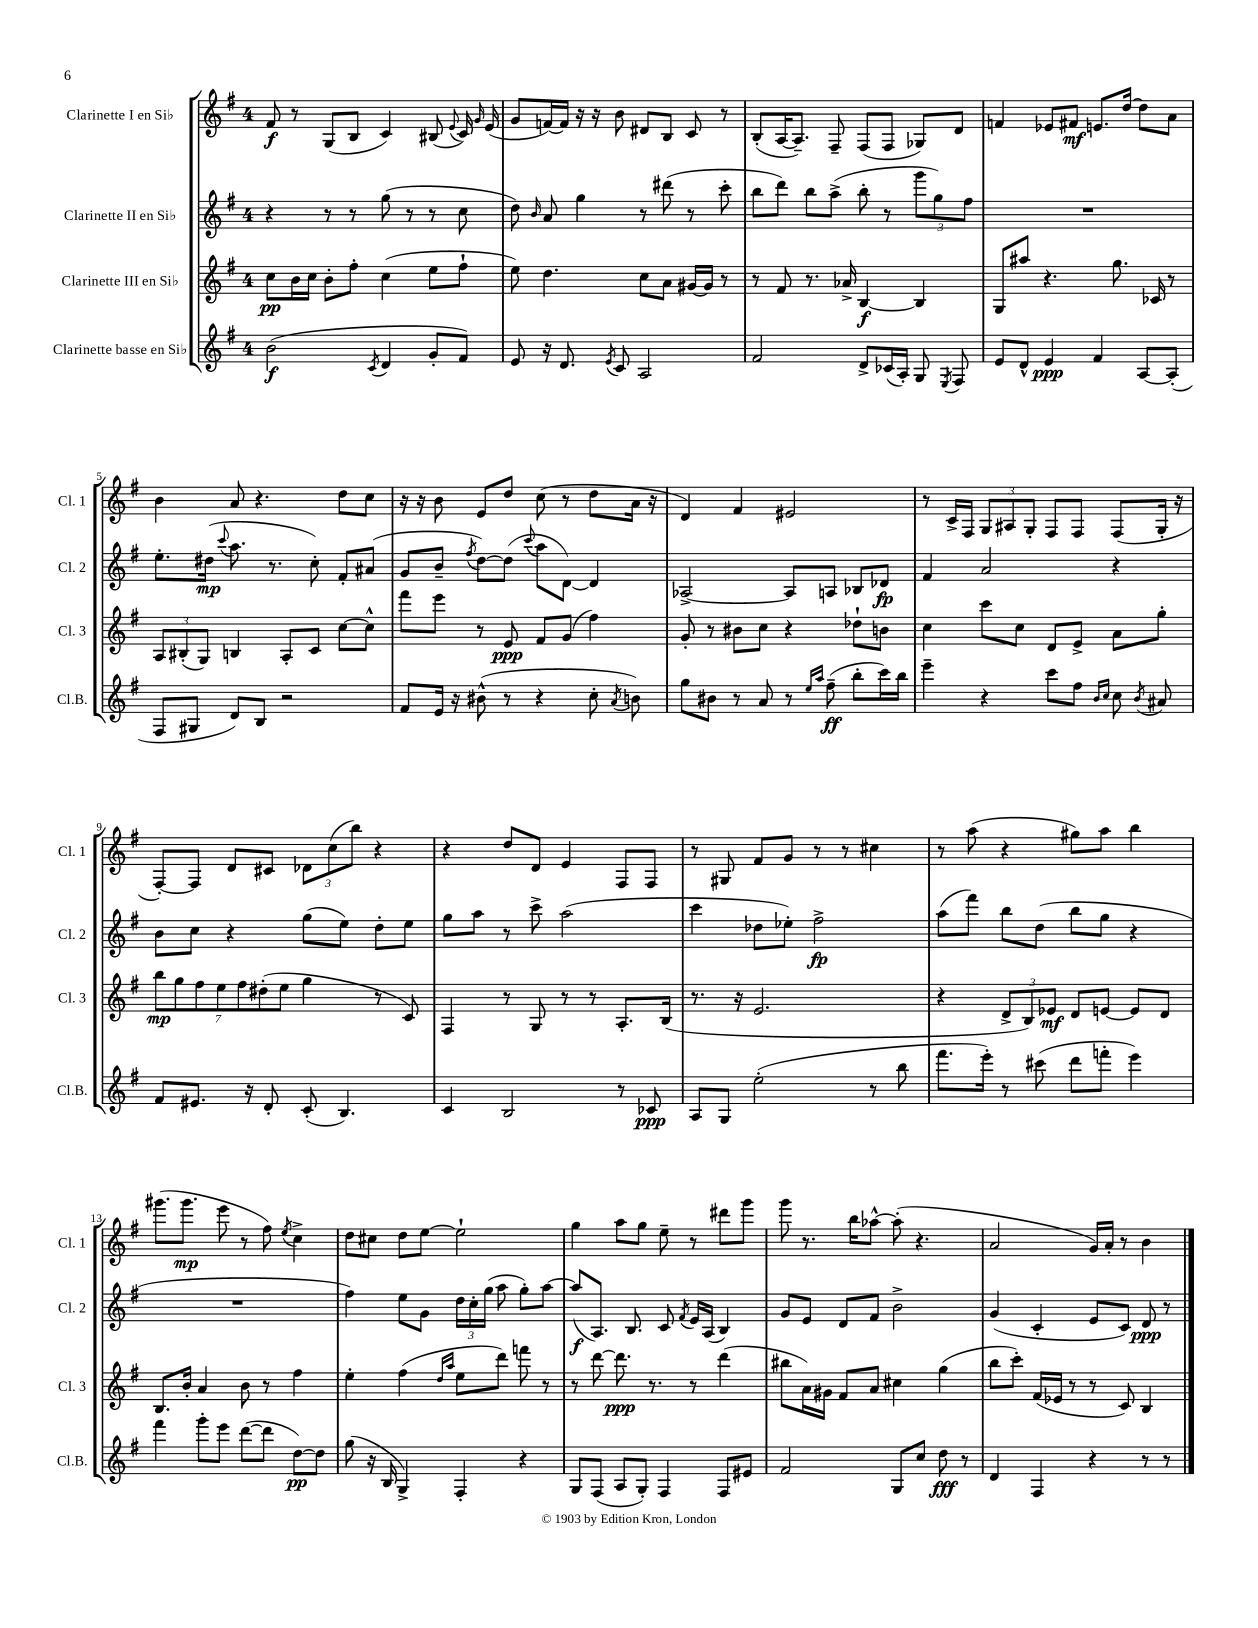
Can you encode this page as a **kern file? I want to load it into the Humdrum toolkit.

**kern	**kern	**kern	**kern
*staff4	*staff3	*staff2	*staff1
*clefG2	*clefG2	*clefG2	*clefG2
*k[f#]	*k[f#]	*k[f#]	*k[f#]
*M4/4	*M4/4	*M4/4	*M4/4
(2b	8cc	4r	8f#
.	16b	.	8r
.	16cc	.	.
.	8b'	8r	(8G
.	8ff#'	8r	8B
8qc	.	.	.
4d	(4cc	(8gg	4c)
.	.	8r	.
8g'	8ee	8r	(8B#
.	.	.	8qqe
8f#)	8ff#`	8cc	16c)
.	.	.	16qqg
.	.	.	(16e
=	=	=	=
8e	8ee)	8dd)	8g
.	.	16qqb	.
16r	4.dd	8a	[16f)
8.d	.	.	16f]
.	.	4gg	16r
.	.	.	16r
8qe	.	.	.
8c	.	.	8b
2A	8cc	8r	8d#
.	8a	(8ddd#	8B
.	[16g#	8r	8c
.	16g#]	.	.
.	8r	8ccc'	8r
=	=	=	=
2f#	8r	8bb	(8B'
.	8f#	8ddd)	[16A
.	.	.	8.A~])
.	8.r	8bb	.
.	.	(8aa^	8F#~
.	16a-^	.	.
8d^	[4B	8bb'	(8F#
(16c-	.	8r	8F#
16A')	.	.	.
8G	4B]	12ggg	8G-)
.	.	12gg)	.
8qE	.	.	.
8F#	.	.	8d
.	.	12ff#	.
=	=	=	=
8e	8G	1r	4f
8d^^	8aa#	.	.
4e	4.r	.	8e-
.	.	.	8f#
4f#	.	.	8.e
.	8.gg	.	.
.	.	.	[16dd
[8A	.	.	8dd]
.	16c-	.	.
(8A']	8r	.	8a
=	=	=	=
8F#	12A	8.ee'	4b
.	(12B#'	.	.
8G#	.	.	.
.	12G)	.	.
.	.	(16dd#	.
.	.	8qqccc	.
8d)	4B	8.aa	8a
8B	.	.	4.r
.	.	8.r	.
2r	8A'	.	.
.	8c	8cc')	.
.	[8cc	8f#'	8dd
.	8cc^^]	(8a#	8cc
=	=	=	=
8f#	8fff#	8g	16r
.	.	.	16r
16e	8eee	8b~	8b
16r	.	.	.
.	.	8qff#	.
(8b#^^	8r	[8dd)	8e
8r	8e	(8dd]	8dd
.	.	8qqccc	.
4r	8f#	8aa	(8cc
.	(8g	[8d)	8r
8cc'	4ff#)	4d]	8dd
8qa	.	.	.
8b)	.	.	16a
.	.	.	16r
=	=	=	=
8gg	8g'	[2A-^	4d)
8b#	8r	.	.
8r	8b#	.	4f#
8a	8cc	.	.
8r	4r	8A-]	2e#
16qqee	.	.	.
16qqaa	.	.	.
(8ff#~	.	8A	.
8bb'	8dd-`	8B-	.
16ccc)	8b	8d-	.
16bb	.	.	.
=	=	=	=
4eee~	4cc	4f#	8r
.	.	.	16c^
.	.	.	16F#
4r	8ccc	2a	12G
.	.	.	12A#
.	8cc	.	.
.	.	.	12G'
8ccc	8d	.	8F#
8ff#	8e^	.	8F#
16qqb	.	.	.
16qqcc	.	.	.
8cc	8a	4r	(8F#
8qb	.	.	.
8a#	8gg'	.	16G'
.	.	.	16r
=	=	=	=
8f#	14bb	8b	[8F#')
.	14gg	.	.
8.e#	.	8cc	8F#]
.	14ff#	.	.
.	14ee	.	.
.	.	4r	8d
.	14ff#	.	.
16r	.	.	.
.	(14dd#'	.	.
8d'	.	.	8c#
.	14ee	.	.
(8c'	4gg	(8gg	12d-
.	.	.	(12cc
4.B)	.	8ee)	.
.	.	.	12bb)
.	8r	8dd'	4r
.	8c)	8ee	.
=	=	=	=
4c	4F#	8gg	4r
.	.	8aa	.
2B	8r	8r	8dd
.	8G	8ccc^	8d
.	8r	(2aa	4e
.	8r	.	.
8r	8.A'	.	8F#
8c-	.	.	8F#
.	(16B	.	.
=	=	=	=
8A	8.r	4ccc	8r
8G	.	.	8G#
.	16r	.	.
(2ee'	2.e	8dd-	8f#
.	.	8ee-')	8g
.	.	2ff#^	8r
.	.	.	8r
8r	.	.	4cc#
8bb	.	.	.
=	=	=	=
8.fff#	4r	(8aa	8r
.	.	8fff#)	(8aa
16eee')	.	.	.
8r	12d^	8bb	4r
.	12B)	.	.
(8ccc#	.	(8dd	.
.	12e-	.	.
8ddd	8d	8bb	8gg#)
8fff'	[8e	8gg	8aa
4eee)	8e]	4r	4bb
.	8d	.	.
=	=	=	=
4fff#	8.B	1r	(8.ggg#
.	16b'	.	8.ggg#
8ggg'	4a	.	.
8eee	.	.	8eee
([8ddd	8b	.	8r
8ddd]	8r	.	8ff#)
.	.	.	8qee
[8dd)	4ff#	.	4cc^
8dd]	.	.	.
=	=	=	=
(8gg	4ee'	4ff#)	8dd
16r	.	.	8cc#
16B	.	.	.
4G^)	(4ff#	8ee	8dd
.	.	8g	[8ee
.	16qqdd	.	.
.	16qqaa	.	.
4F#'	8ee	24dd	2ee`]
.	.	24cc'	.
.	.	(24gg	.
.	8ddd)	8aa	.
4r	8fff	8gg')	.
.	8r	[8aa	.
=	=	=	=
8G	8r	(8aa]	4gg
(8F#	[8ddd	8.A)	.
8A	8.ddd]	.	8aa
.	.	8.B	.
8G')	.	.	8gg
.	8.r	.	.
4F#	.	8c	8ee~
.	.	8qf#	.
.	8r	16e	8r
.	.	(16A	.
8F#	(4ddd	4B)	8ddd#
8e#	.	.	8ggg
=	=	=	=
2f#	8bb#	8g	8ggg
.	16a)	8e	8.r
.	16g#	.	.
.	8f#	8d	.
.	.	.	16bb
.	8a	8f#	[8aa-^^
8G	4cc#	2b^	(8aa-']
8cc	.	.	4.r
8dd	(4gg	.	.
8r	.	.	.
=	=	=	=
4d	8bb	(4g	2a
.	8ccc')	.	.
4F#	(16f#	4c'	.
.	16e-	.	.
.	8r	.	.
4r	8r	8e	16g)
.	.	.	16a'
.	8c)	8c)	8r
8r	4B	8d	4b
8r	.	8r	.
==	==	==	==
*-	*-	*-	*-
